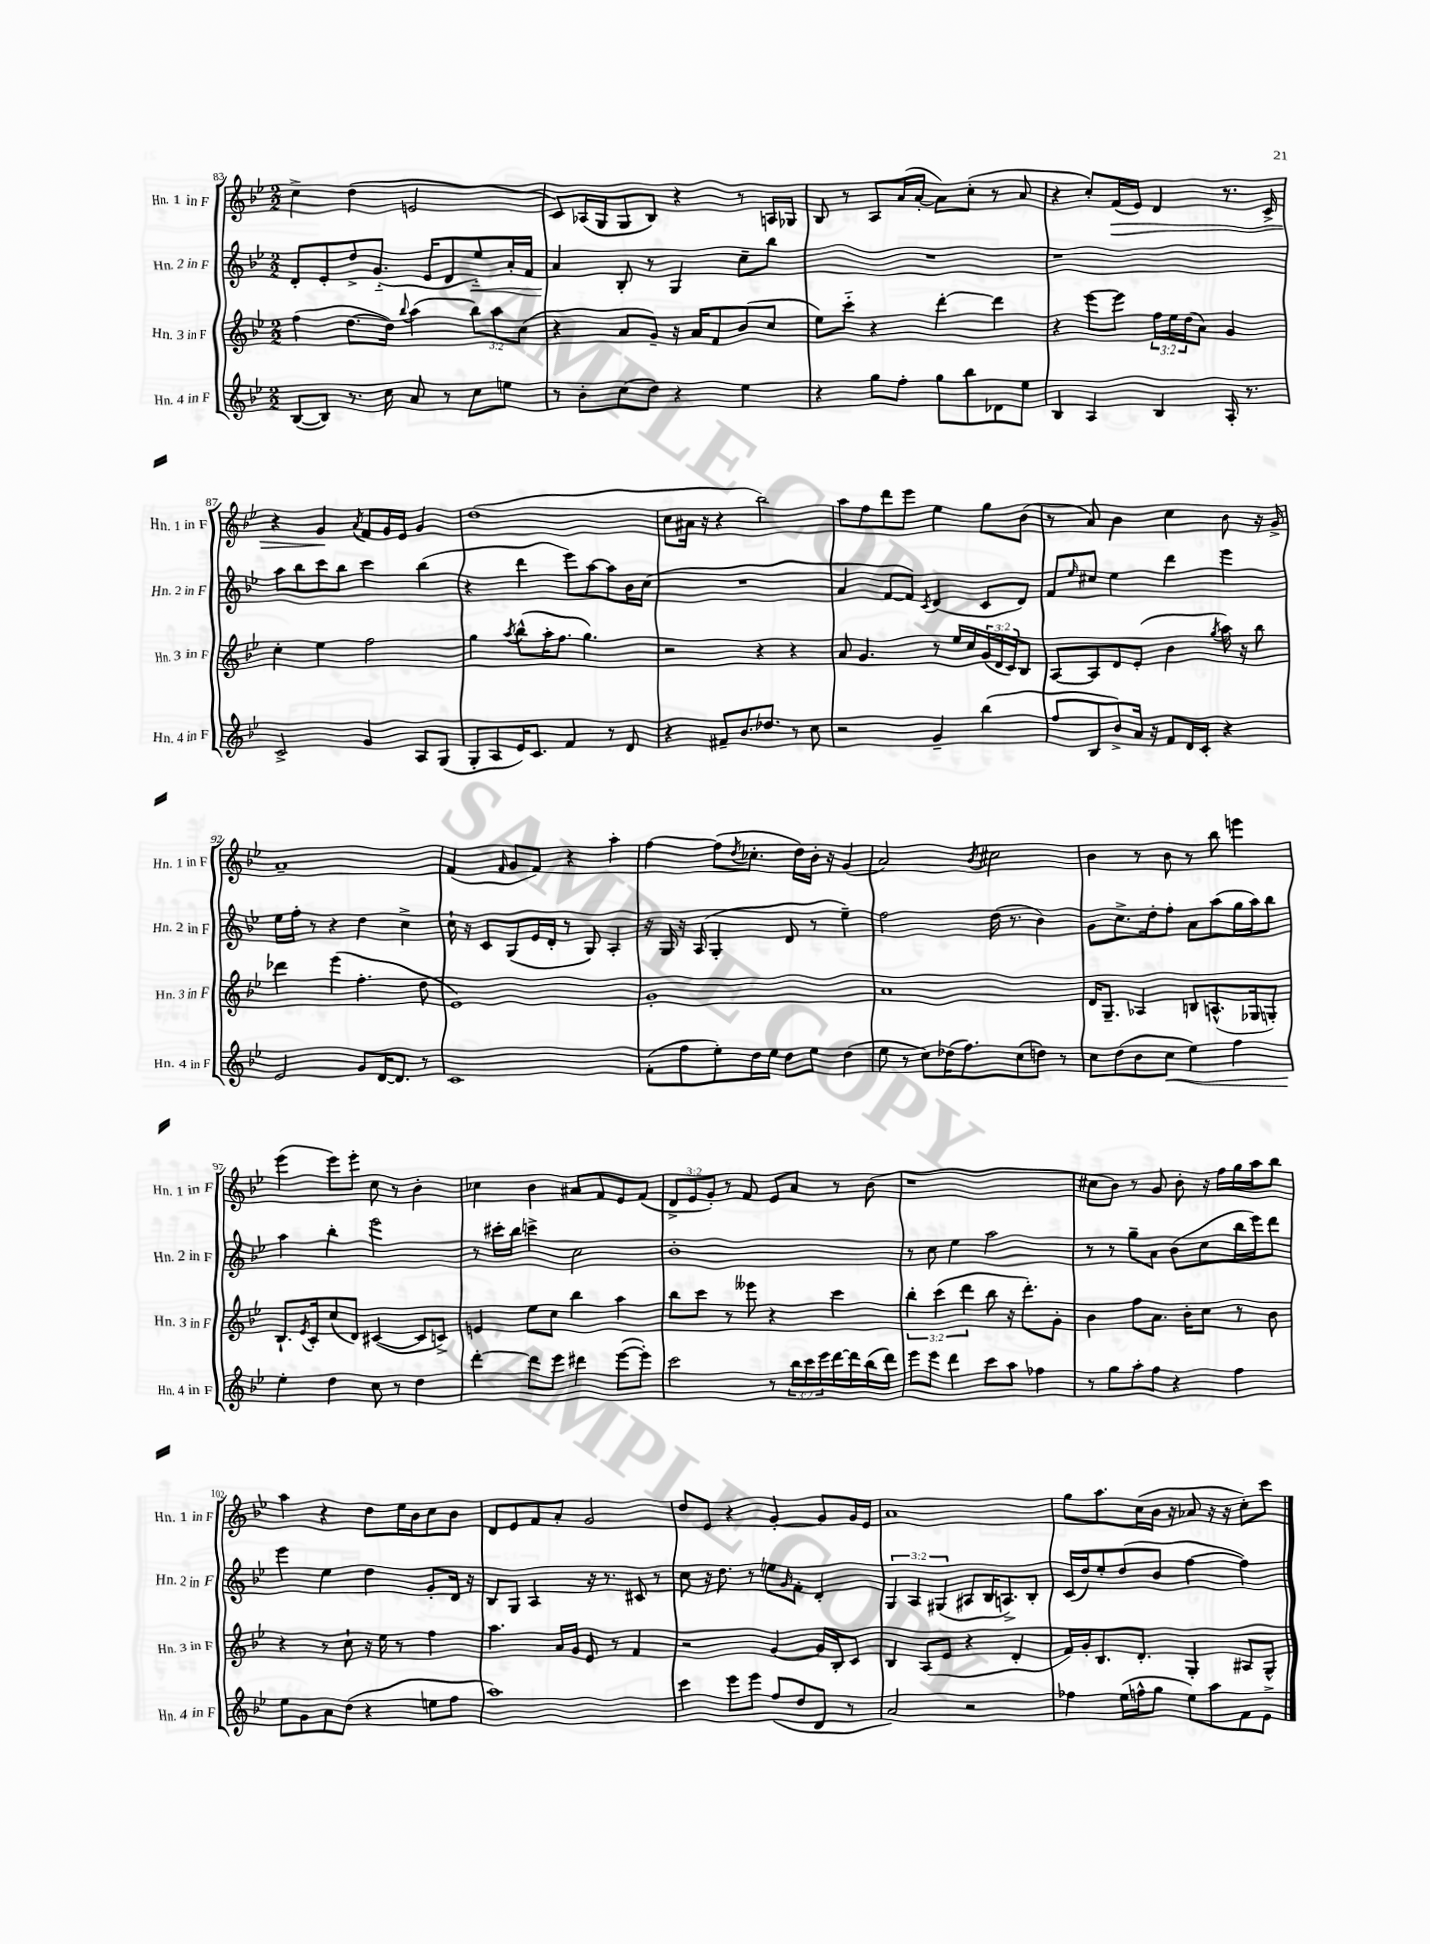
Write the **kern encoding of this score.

**kern	**kern	**kern	**kern
*staff4	*staff3	*staff2	*staff1
*clefG2	*clefG2	*clefG2	*clefG2
*k[b-e-]	*k[b-e-]	*k[b-e-]	*k[b-e-]
*M2/2	*M2/2	*M2/2	*M2/2
([8B-/L	(4ff\	8d'/L	4cc^\
8B-/]J)	.	8e-'/	.
8.r	[8.dd\L	8dd^/	(4dd\
.	.	(8.g'~/J	.
16cc\	16dd\]Jk)	.	.
.	8qqbb-/	.	.
8a/	(4aa\	.	2e/
.	.	16e-/LK	.
8r	.	8d/	.
8cc\L	12bb-\L)	8ee-'~/)	.
.	12aa\	.	.
8ee\J	.	16a'/L	.
.	(12cc\J	.	.
.	.	16f/JJ	.
=	=	=	=
8r	4r	4a/	8c/L)
8b-'\L	.	.	(16A-/L
.	.	.	16G/J
(8cc\	8a/L	8B-'/	8G/
8dd\J)	8g~/J)	8r	8B-/J)
4r	16r	4G/	4r
.	16a/LK	.	.
.	8f/	.	.
4ee-\	(8b-/	8cc~\L	8r
.	8cc/J	8bb-\J	16A/LL
.	.	.	16G-/JJ
=	=	=	=
4r	8ee-\L)	1r	8B-/
.	8ccc'~\J	.	8r
8gg\L	4r	.	8A/L
8ff'\J	.	.	(16a/L
.	.	.	[16a'/JJ
8gg\L	[4ddd'\	.	8a\]L)
8bb-\	.	.	(8cc'\J
8d-\	4ddd\]	.	8r
8ee-\J	.	.	8a/
=	=	=	=
4B-/	4r	1r	4r
4A/	[8eee-\L	.	8cc'/L)
.	8eee-\]J	.	(16f/L
.	.	.	16e-/JJ)
4B-/	24ff\LL	.	4d/
.	24ee-\	.	.
.	(24dd\J	.	.
.	8a\J)	.	.
16A'/	4g/	.	8.r
8.r	.	.	.
.	.	.	16c^/
=	=	=	=
2c^/	4cc'\	8aa\L	4r
.	.	8bb-\	.
.	4ee-\	8ccc\	4g/
.	.	8bb-\J	.
.	.	.	8qa/
4g/	2ff\	4ccc\	8f/L
.	.	.	16g/L
.	.	.	16e-/JJ
8A/L	.	(4bb-\	4g/
(8G/J	.	.	.
=	=	=	=
8G'/L	4gg\	4r	(1dd
8A/	.	.	.
.	8qaa/	.	.
16e-/K)	(8bb-^^\L	4ddd\	.
8.c/J	.	.	.
.	16aa'\K	.	.
.	8.ff\J	.	.
4f/	.	8eee-\L)	.
.	4.gg\)	[8aa\	.
8r	.	8aa\]	.
8d/	.	16b-\L	.
.	.	(16cc\JJ	.
=	=	=	=
4r	2r	1r	8cc\L
.	.	.	16a#\Jk
.	.	.	16r
8f#~/L	.	.	4r
8.b-/	.	.	.
.	4r	.	2bb-\)
8.dd-/J	.	.	.
8r	4r	.	.
8cc\	.	.	.
=	=	=	=
2r	8a/	4a/	8aa\L
.	4.g/	.	8ff\
.	.	[8f/L	8ddd\
.	.	8f/]J)	8eee-\J
.	.	8qc/	.
4g~/	8r	(4d/	4ee-\
.	16ee-/LL	.	.
.	16cc/	.	.
(4bb-\	(24g/	8c/L	8gg\L
.	24d/	.	.
.	24c/J)	.	.
.	8B-/J	8d/J)	(8b-\J
=	=	=	=
8ff/L	[8A/L	8f/L	8r
.	.	16qqee-/	.
8B-/	8A/]	8cc#/J	8a/)
8b-^/)	8d/	4ee-\	4b-\
16a/Jk	(8e-'/J	.	.
16r	.	.	.
8f/L	4b-\	4ddd\	4cc\
16d/L	.	.	.
16c'/JJ	.	.	.
.	8qgg/	.	.
4r	16aa\)	4eee-\	8b-\
.	16r	.	.
.	8bb-\	.	16r
.	.	.	16g^/
=	=	=	=
2e-/	4ddd-\	16ee-\LL	1a~
.	.	16ff'\JJ	.
.	.	8r	.
.	(4eee-\	4r	.
8g/L	4.ff'\	4dd\	.
[16d/K	.	.	.
8.d/]J	.	.	.
.	.	4cc^\	.
8r	8dd\	.	.
=	=	=	=
1c	1e-)	16cc`\	(4f/
.	.	16r	.
.	.	8c/L	.
.	.	.	16qqf/
.	.	(8G/	8g/L
.	.	16e-/L	8f/J)
.	.	16d'/JJ	.
.	.	8r	4r
.	.	8G/)	.
.	.	4A'/	4aa'\
=	=	=	=
(8f'\L	1g'	16r	[4ff\
.	.	16G/	.
8ff\	.	16r	.
.	.	(16A/	.
8ee-'\)	.	4G'/	(8ff\]L
.	.	.	8qdd/
16dd\L	.	.	8.cc-'\J
16ee-\JJ	.	.	.
8dd\L	.	8d/	.
.	.	.	16dd\LL)
8ee-\J	.	8r	16b-'\JJ
.	.	.	16r
(4dd\	.	4ee-~\)	(4g/
=	=	=	=
8ee-\	1a	2ff\	2a/)
8r	.	.	.
8cc\L)	.	.	.
(16dd-\K	.	.	.
8.ff\)	.	.	.
.	.	.	8qb-/
.	.	(16dd\	2cc#\
.	.	8.r	.
(8cc\	.	.	.
8dd\J)	.	4b-\)	.
8r	.	.	.
=	=	=	=
8cc\L	16d/LK	8g\L	4b-\
.	8.G~/J	.	.
(8dd\	.	8.cc^\	.
8b-\	4A-/	.	8r
.	.	16dd'\k	.
8cc\J	.	8ff'\J	8b-\
4ee-\)	8B/L	8a\L	8r
.	(8.A^^/	(8aa\	8bb-\
4ff\	.	16gg\L	4eee\
.	16G-/k	16aa\J)	.
.	8G'/J)	8bb-\J	.
=	=	=	=
4ee-'\	8.B-`/L	4aa\	(4eee-\
.	8qe-/	.	.
.	16c'/k	.	.
4dd\	(8cc/	4bb-'\	8eee-\L)
.	8d/J)	.	8eee-'\J
8cc\	([4c#/	2eee-\	8cc\
8r	.	.	8r
4dd\	8c#/]L	.	4b-'\
.	8c^/J)	.	.
=	=	=	=
[4ddd'\	4e/	8r	4cc-\
.	.	16ccc#'\LL	.
.	.	16bb-\JJ	.
8ddd\]L	8ee-\L	4ccc^\	4b-\
8eee-\J	8cc\J	.	.
4ddd#\	4bb-\	2cc\	8a#/L
.	.	.	8f/
([8eee-\L	4aa\	.	8e-/
8eee-'\]J)	.	.	(8f/J
=	=	=	=
2ccc\	8bb-\L	1b-'	12d^/L
.	.	.	12e-/
.	8ccc\J	.	.
.	.	.	12g'/J)
.	8r	.	8r
.	8eee--\	.	8f/
8r	4r	.	8e-/L
24bb-\LL	.	.	8a/J
24ccc\	.	.	.
24eee-\	.	.	.
[16ddd\	4ccc\	.	8r
16ddd\]	.	.	.
(16bb-\	.	.	(8b-\
16ddd\JJ)	.	.	.
=	=	=	=
8eee-\L	6bb-'\	8r	1r
8eee-\J	.	8cc\	.
.	(6ccc\	.	.
4ddd\	.	4ee-\	.
.	6ddd\	.	.
8ccc\L	8bb-\	2aa\	.
8aa\J	16r	.	.
.	8.ddd'\L)	.	.
4ff-\	.	.	.
.	8g'\J	.	.
=	=	=	=
8r	4b-\	8r	8cc#\L
8gg\L	.	8r	8b-\J)
8aa'\	8ff\L	8gg~\L	8r
8ff\J	8.a\J	8a\J	8g/
4r	.	(8b-\L	8b-'\
.	16b-'\LK	.	.
.	8cc\J	8cc\	16r
.	.	.	16ff\LL
4ff\	8r	16bb-\L	16gg\
.	.	16eee-\J)	16aa\J
.	8b-\	8ddd\J	8bb-\J
=	=	=	=
8ee-\L	4r	4eee-\	4aa\
8g\	.	.	.
8a\	8r	4ee-\	4r
(8dd\J	8cc`\	.	.
4r	16r	4dd\	8dd\L
.	16ee-\	.	.
.	8r	.	16ee-\L
.	.	.	16b-\J
8ee\L	4ff\	8g'/L	8cc\
8ff\J	.	16d/Jk	8b-\J
.	.	16r	.
=	=	=	=
1aa)	4.aa\	8B-/L	8d/L
.	.	8G/J	8e-/
.	.	4A/	8f/
.	16a/LL	.	8a'/J
.	16g/JJ	.	.
.	8e-/	16r	2g/
.	.	8.r	.
.	8r	.	.
.	4f/	8c#/	.
.	.	8r	.
=	=	=	=
4ccc\	2r	8cc\	8dd/L
.	.	16r	8e-/J
.	.	8.dd\	.
8eee-\L	.	.	4r
8eee-\J	.	8r	.
(8ff/L	[4g/	8ee\L	[4g'/
.	.	16qqg/	.
8dd/	.	8f'\J	.
8d/J	16g/]LL	4d'/	8g/]L
.	16B-'/J	.	.
8r	8c/J	.	16g/L
.	.	.	16e-/JJ
=	=	=	=
2a/)	4B-/	6G/	1a
.	.	6A/	.
.	(8A/L	.	.
.	.	(6G#/	.
.	8e-/J	.	.
2r	4r	8A#/L	.
.	.	16B-/K	.
.	.	8.A^/)	.
.	4d'/	.	.
.	.	8B-'/J	.
=	=	=	=
4ff-\	16f/LL)	(16c/LL	8gg\L
.	16g'/J	16dd/J)	.
.	8.B-/	8ee-'/	8.aa\
(16ee-\LL	.	(8dd/	.
16ff^^\J	8.d'/J	.	(16cc\L
8gg\J	.	8b-/J	16b-\JJ
.	.	.	16r
8ee-\L)	4G'/	[4ff\	8a-/
8aa\	.	.	16r
.	.	.	16r
8f\	8A#/L	4ff\])	8cc'\L)
8e-^\J	8G^^/J	.	8ccc\J
==	==	==	==
*-	*-	*-	*-
